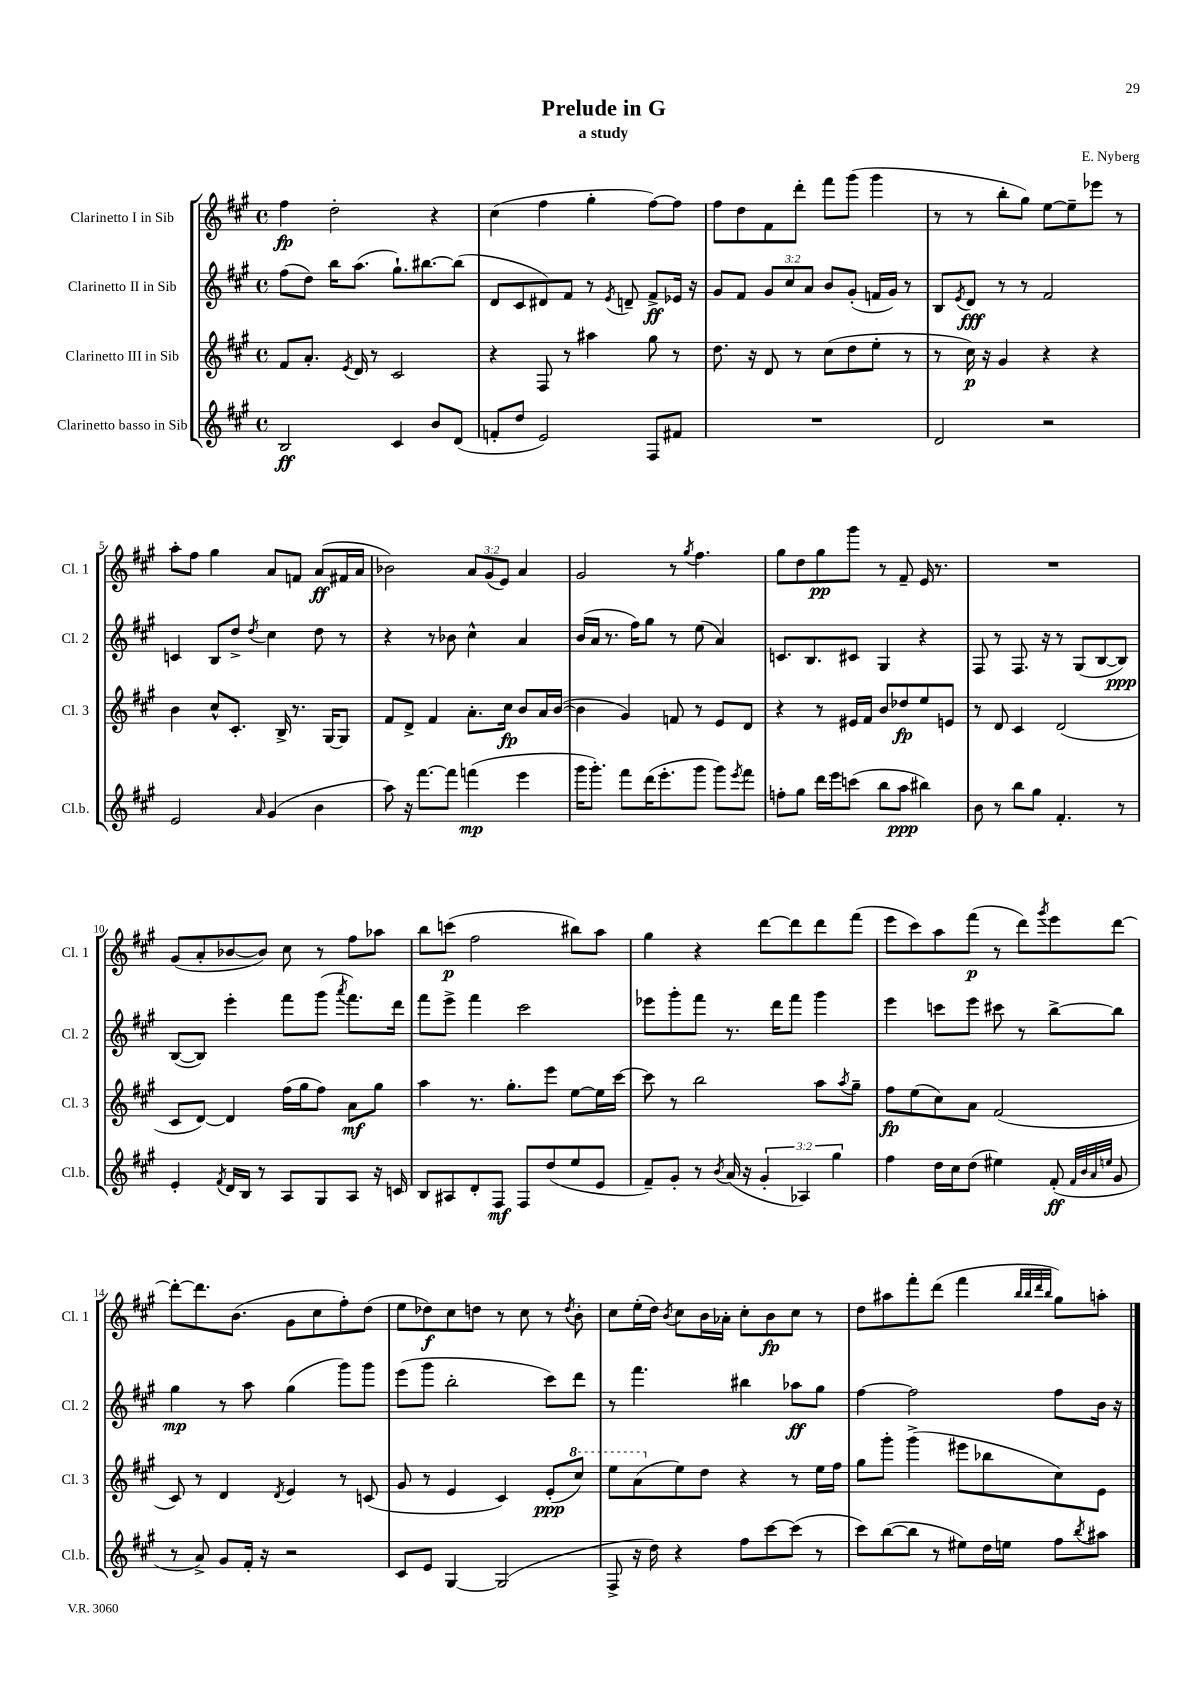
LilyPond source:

\header { title = "Prelude in G" composer = "E. Nyberg" subtitle = "a study" }
<<
\new StaffGroup <<
\new Staff = "s0" \with { instrumentName = "Clarinetto I in Sib" shortInstrumentName = "Cl. 1" } {
    \clef treble \key a \major \defaultTimeSignature \time 4/4 \override Staff.TupletNumber.text = #tuplet-number::calc-fraction-text
    fis''4\fp d''2-. r4 |
    cis''4( fis''4 gis''4-. fis''8~) fis''8 |
    fis''8 d''8 fis'8 d'''8-. fis'''8 gis'''8( gis'''4 |
    r8 r8 b''8-. gis''8) e''8~ e''8-- ees'''8 r8 |
    a''8-. fis''8 gis''4 a'8 f'8 a'8\ff( fis'16 a'16 |
    bes'2) \tuplet 3/2 { a'8 gis'8( e'8) } a'4 |
    gis'2 r8 \acciaccatura { gis''8 } fis''4. |
    gis''8 d''8 gis''8\pp gis'''8 r8 fis'8-- e'16 r8. |
    R1 |
    gis'8( a'8-. bes'8~ bes'8) cis''8 r8 fis''8 aes''8 |
    b''8 c'''8\p( fis''2 bis''8) a''8 |
    gis''4 r4 d'''8~ d'''8 d'''8 fis'''8( |
    e'''8 cis'''8) a''8 fis'''8\p( r8 d'''8) \acciaccatura { gis'''8 } e'''8 d'''8~ |
    d'''8~-. d'''8. b'8.( gis'8 cis''8 fis''8-.) d''8( |
    e''8 des''8\f) cis''8 d''8 r8 cis''8 r8 \acciaccatura { d''8 } b'8-. |
    cis''8 e''16-.( d''16) \acciaccatura { b'8 } cis''8 b'16 aes'16-. cis''8-. b'8\fp cis''8 r8 |
    d''8 ais''8 fis'''8-. d'''8( fis'''4 \grace { b''32 b''32 d'''32 b''32 } gis''8) a''8-. \bar "|." |
}
\new Staff = "s1" \with { instrumentName = "Clarinetto II in Sib" shortInstrumentName = "Cl. 2" } {
    \clef treble \key a \major \defaultTimeSignature \time 4/4 \override Staff.TupletNumber.text = #tuplet-number::calc-fraction-text
    fis''8( d''8) b''16 a''8.( gis''8.-!) bis''8.~ bis''8( |
    d'8 cis'8 dis'8) fis'8 r8 \acciaccatura { e'8 } d'8-- fis'8->\ff ees'16 r16 |
    gis'8 fis'8 \tuplet 3/2 { gis'8 cis''8 a'8 } b'8 gis'8-.( f'16 gis'16) r8 |
    b8 \acciaccatura { e'8 } d'8\fff r8 r8 fis'2 |
    c'4 b8 d''8-> \acciaccatura { d''8 } cis''4 d''8 r8 |
    r4 r8 bes'8 cis''4-^ a'4 |
    b'16( a'16 r8. fis''16) gis''8 r8 e''8( a'4) |
    c'8. b8. cis'8 gis4 r4 |
    fis8 r8 fis8. r16 r8 gis8( b8~ b8\ppp) |
    b8~( b8) e'''4-. fis'''8 gis'''8( \acciaccatura { a'''8 } fis'''8.) d'''16 |
    fis'''8 e'''8-> fis'''4 cis'''2 |
    ees'''8 gis'''8-. fis'''8 r8. d'''16 fis'''8 gis'''4 |
    e'''4 c'''8 e'''8 cis'''8 r8 b''8~-> b''8 |
    gis''4\mp r8 a''8 gis''4( gis'''8) gis'''8 |
    e'''8( gis'''8 b''2-. cis'''8) d'''8 |
    r8 fis'''4. bis''4 aes''8\ff gis''8 |
    fis''4~ fis''2 fis''8 b'16 r16 \bar "|." |
}
\new Staff = "s2" \with { instrumentName = "Clarinetto III in Sib" shortInstrumentName = "Cl. 3" } {
    \clef treble \key a \major \defaultTimeSignature \time 4/4
    fis'8 a'8.-. \acciaccatura { e'8 } d'16 r8 cis'2 |
    r4 fis8 r8 ais''4 gis''8 r8 |
    d''8. r16 d'8 r8 cis''8( d''8 e''8-. r8 |
    r8 cis''16\p) r16 gis'4 r4 r4 |
    b'4 cis''8-^ cis'8.-. b16-> r8. gis16~ gis8 |
    fis'8 d'8-> fis'4 a'8.-. cis''16\fp b'8 a'16 b'16~( |
    b'4 gis'4) f'8 r8 e'8 d'8 |
    r4 r8 eis'16 fis'16 b'8 des''8\fp e''8 e'8 |
    r8 d'8 cis'4 d'2( |
    cis'8 d'8~) d'4 fis''16( gis''16 fis''8) a'8\mf gis''8 |
    a''4 r8. gis''8.-. e'''8 e''8~ e''16 cis'''16~ |
    cis'''8 r8 b''2 a''8 \acciaccatura { a''8 } gis''8-- |
    fis''8\fp e''8( cis''8) a'8 fis'2( |
    cis'8) r8 d'4 \acciaccatura { d'8 } e'4 r8 c'8( |
    gis'8 r8 e'4 cis'4) e'8-.\ppp( \ottava #1 cis'''8) |
    e'''8 a''8( \ottava #0 e''8) d''8 r4 r8 e''16 fis''16 |
    gis''8 gis'''8-. gis'''4->( eis'''8 bes''8 cis''8) e'8 \bar "|." |
}
\new Staff = "s3" \with { instrumentName = "Clarinetto basso in Sib" shortInstrumentName = "Cl.b." } {
    \clef treble \key a \major \defaultTimeSignature \time 4/4 \override Staff.TupletNumber.text = #tuplet-number::calc-fraction-text
    b2\ff cis'4 b'8 d'8( |
    f'8-. d''8 e'2) fis8 fis'8 |
    R1 |
    d'2 r2 |
    e'2 \grace { a'16 } gis'4( b'4 |
    a''8) r16 fis'''8.~ fis'''8 f'''4\mp( e'''4 |
    gis'''16 gis'''8.-.) fis'''8 d'''16( e'''8.-. gis'''8 gis'''8) \acciaccatura { e'''8 } fis'''8 |
    f''8-. gis''8 d'''16 e'''16 c'''8( b''8 a''8\ppp bis''4) |
    b'8 r8 b''8 gis''8 fis'4.-. r8 |
    e'4-. \acciaccatura { fis'8 } d'16 b16 r8 a8 gis8 a8 r16 c'16 |
    b8 ais8 d'8-. fis8\mf fis8 d''8( e''8 e'8 |
    fis'8--) gis'8-. r8 \acciaccatura { b'8 } a'16( r16 \tuplet 3/2 { gis'4-. aes4) gis''4 } |
    fis''4 d''16 cis''16 d''8( eis''4) fis'8-.\ff( \grace { fis'32 b'32 a'32 e''32 } gis'8 |
    r8 a'8->) gis'8 fis'16-. r16 r2 |
    cis'8 e'8 gis4~ gis2( |
    fis8-> r16 d''16) r4 fis''8 cis'''8~ cis'''8( r8 |
    cis'''8) b''8~( b''8 r8 eis''8) d''16 e''16 fis''8 \acciaccatura { b''8 } ais''8 \bar "|." |
}
>>
>>
